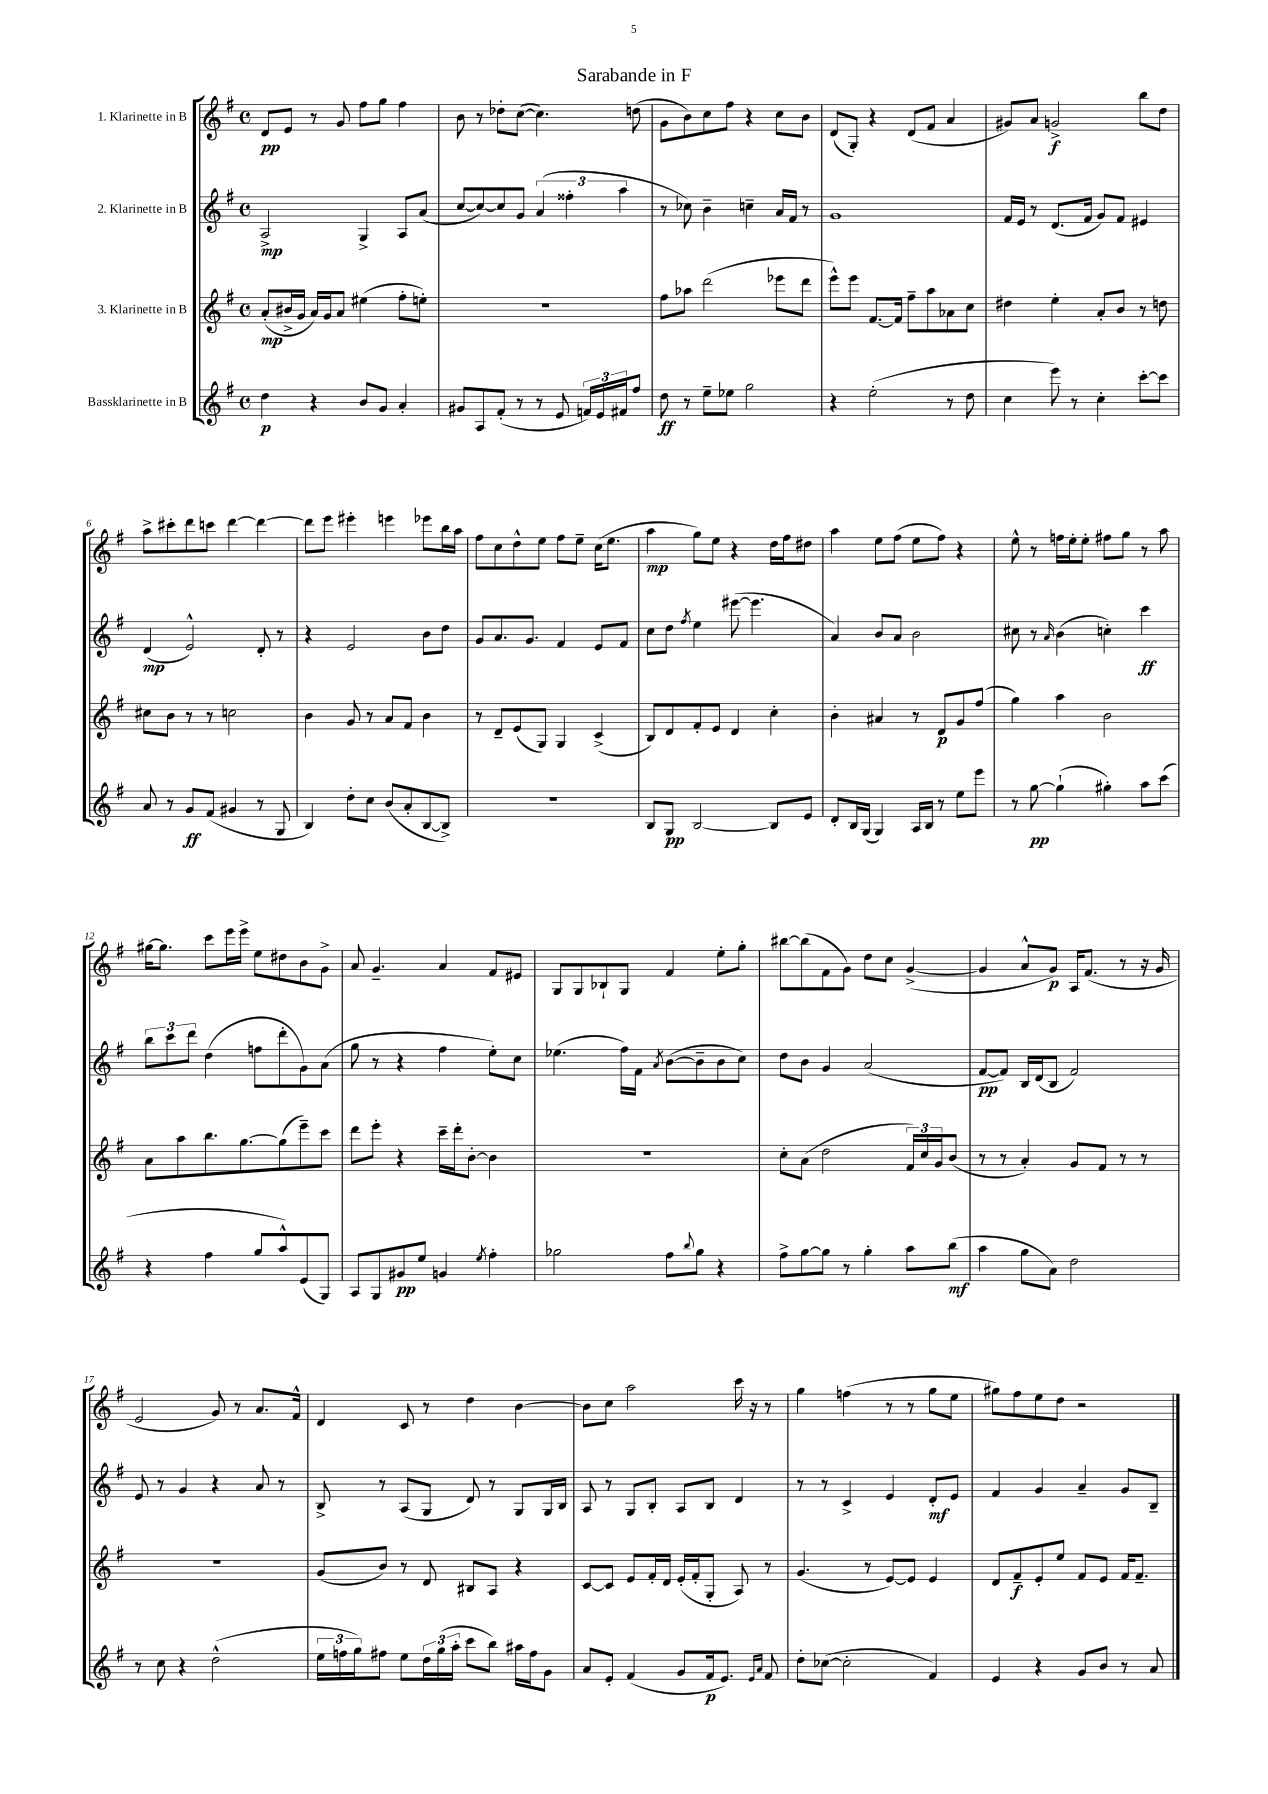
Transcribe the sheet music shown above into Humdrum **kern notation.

**kern	**dynam	**kern	**dynam	**kern	**dynam	**kern	**dynam
*part4	*part4	*part3	*part3	*part2	*part2	*part1	*part1
*staff4	*staff4	*staff3	*staff3	*staff2	*staff2	*staff1	*staff1
*I"Bassklarinette in B	*	*I"3. Klarinette in B	*	*I"2. Klarinette in B	*	*I"1. Klarinette in B	*
*clefG2	*	*clefG2	*	*clefG2	*	*clefG2	*
*k[f#]	*	*k[f#]	*	*k[f#]	*	*k[f#]	*
*M4/4	*	*M4/4	*	*M4/4	*	*M4/4	*
*met(c)	*	*met(c)	*	*met(c)	*	*met(c)	*
=1	=1	=1	=1	=1	=1	=1	=1
4dd\	p	(8a'/L	mp	2A^/	mp	8d/L	pp
.	.	16b#X^/L	.	.	.	8e/J	.
.	.	16g/JJ	.	.	.	.	.
4r	.	16a/LL)	.	.	.	8r	.
.	.	16g/J	.	.	.	.	.
.	.	8a/J	.	.	.	8g/	.
8b/L	.	(4ee#X\	.	4G^/	.	8ff#\L	.
8g/J	.	.	.	.	.	8gg\J	.
4a'/	.	8ff#'\L	.	8A/L	.	4ff#\	.
.	.	8een'\J)	.	(8a/J	.	.	.
=2	=2	=2	=2	=2	=2	=2	=2
8g#X/L	.	1r	.	[8cc/L	.	8b\	.
8A/	.	.	.	8cc/_)	.	8r	.
(8f#'/J	.	.	.	8cc/]	.	8dd-X'\L	.
8r	.	.	.	8g/J	.	([8cc\J	.
8r	.	.	.	(6a/	.	4.cc\])	.
8e/	.	.	.	.	.	.	.
.	.	.	.	6ff##X'\	.	.	.
24fn/LL)	.	.	.	.	.	.	.
24e/	.	.	.	.	.	.	.
24f#X/J	.	.	.	6aa\	.	.	.
8ff#/J	.	.	.	.	.	(8ddn\	.
=3	=3	=3	=3	=3	=3	=3	=3
8dd\	ff	8ff#\L	.	8r	.	8g\L	.
8r	.	8aa-X\J	.	8cc-X\)	.	8b\)	.
8ee~\L	.	(2ddd\	.	4b~\	.	8cc\	.
8ee-X\J	.	.	.	.	.	8ff#\J	.
2gg\	.	.	.	4ccn~\	.	4r	.
.	.	8eee-X\L	.	16a/LL	.	8cc\L	.
.	.	.	.	16f#/JJ	.	.	.
.	.	8ddd\J	.	8r	.	8b\J	.
=4	=4	=4	=4	=4	=4	=4	=4
4r	.	8eee^^\L)	.	1g	.	(8d/L	.
.	.	8eee\J	.	.	.	8G'/J)	.
(2ee'\	.	[8.f#/L	.	.	.	4r	.
.	.	16f#/Jk]	.	.	.	.	.
.	.	8ff#~\L	.	.	.	(8d/L	.
.	.	8aa\	.	.	.	8f#/J	.
8r	.	8a-X\	.	.	.	4a/	.
8dd\	.	8cc\J	.	.	.	.	.
=5	=5	=5	=5	=5	=5	=5	=5
4cc\	.	4dd#X\	.	16f#/LL	.	8g#X/L)	.
.	.	.	.	16e/JJ	.	.	.
.	.	.	.	8r	.	8a/J	.
8eee\)	.	4ee'\	.	(8.d/L	.	2gn^/	f
8r	.	.	.	.	.	.	.
.	.	.	.	16f#/Jk	.	.	.
4cc'\	.	8a'/L	.	8g/L)	.	.	.
.	.	8b/J	.	8f#/J	.	.	.
[8ccc'\L	.	8r	.	4e#X/	.	8bb\L	.
8ccc\J]	.	8ddn\	.	.	.	8dd\J	.
!!LO:LB:g=z
=6	=6	=6	=6	=6	=6	=6	=6
8a/	.	8cc#X\L	.	(4d/	mp	8aa^\L	.
8r	.	8b\J	.	.	.	8ccc#X'\	.
8g/L	ff	8r	.	2e^^/)	.	8ddd\	.
(8f#/J	.	8r	.	.	.	8cccn\J	.
4g#X/	.	2ccn\	.	.	.	[4ddd\	.
8r	.	.	.	8d'/	.	4ddd\_	.
8G/	.	.	.	8r	.	.	.
=7	=7	=7	=7	=7	=7	=7	=7
4B/)	.	4b\	.	4r	.	8ddd\L]	.
.	.	.	.	.	.	8eee\J	.
8dd'\L	.	8g/	.	2e/	.	4eee#X'\	.
8cc\J	.	8r	.	.	.	.	.
(8b/L	.	8a/L	.	.	.	4eeen\	.
8a'/	.	8f#/J	.	.	.	.	.
[8B/	.	4b\	.	8b\L	.	8eee-X\L	.
8B^/J])	.	.	.	8dd\J	.	16bb\L	.
.	.	.	.	.	.	16aa\JJ	.
=8	=8	=8	=8	=8	=8	=8	=8
1r	.	8r	.	8g/L	.	8ff#\L	.
.	.	8d~/L	.	8.a/	.	8cc\	.
.	.	(8e/	.	.	.	8dd^^\	.
.	.	.	.	8.g/J	.	.	.
.	.	8G/J)	.	.	.	8ee\J	.
.	.	4G/	.	4f#/	.	8ff#\L	.
.	.	.	.	.	.	8ee~\J	.
.	.	(4c^/	.	8e/L	.	(16cc\KL	.
.	.	.	.	.	.	8.ee\J	.
.	.	.	.	8f#/J	.	.	.
=9	=9	=9	=9	=9	=9	=9	=9
8B/L	.	8B/L)	.	8cc\L	.	4aa\	mp
8G/J	pp	8d/	.	8dd\J	.	.	.
.	.	.	.	8qff#/	.	.	.
[2B/	.	8f#'/	.	4ee\	.	8gg\L)	.
.	.	8e/J	.	.	.	8ee\J	.
.	.	4d/	.	([8eee#X\	.	4r	.
.	.	.	.	4.eee#\]	.	.	.
8B/L]	.	4cc'\	.	.	.	16dd\LL	.
.	.	.	.	.	.	16ff#\J	.
8e/J	.	.	.	.	.	8dd#X\J	.
=10	=10	=10	=10	=10	=10	=10	=10
8d'/L	.	4b'\	.	4a/)	.	4aa\	.
16B/L	.	.	.	.	.	.	.
(16G/JJ	.	.	.	.	.	.	.
4G/)	.	4a#X/	.	8b/L	.	8ee\L	.
.	.	.	.	8a/J	.	(8ff#\J	.
16A/LL	.	8r	.	2b\	.	8ee\L	.
16B/JJ	.	.	.	.	.	.	.
8r	.	8d/L	p	.	.	8ff#\J)	.
8ee\L	.	8g/	.	.	.	4r	.
8eee\J	.	(8ff#/J	.	.	.	.	.
=11	=11	=11	=11	=11	=11	=11	=11
8r	.	4gg\)	.	8cc#X\	.	8ee^^\	.
[8gg\	pp	.	.	8r	.	8r	.
.	.	.	.	16qqa/	.	.	.
(4gg`\]	.	4aa\	.	(4b\	.	16ffn\LL	.
.	.	.	.	.	.	16ee'\J	.
.	.	.	.	.	.	8ee'\J	.
4gg#X'\)	.	2b\	.	4ccn'\)	.	8ff#X\L	.
.	.	.	.	.	.	8gg\J	.
8aa\L	.	.	.	4ccc\	ff	8r	.
(8ccc\J	.	.	.	.	.	8aa\	.
!!LO:LB:g=z
=12	=12	=12	=12	=12	=12	=12	=12
4r	.	8a\L	.	12bb\L	.	[16gg#X\KL	.
.	.	.	.	.	.	8.gg#\J]	.
.	.	.	.	12ccc\	.	.	.
.	.	8aa\	.	.	.	.	.
.	.	.	.	12ddd\J	.	.	.
4ff#\	.	8.bb\	.	(4dd\	.	8ccc\L	.
.	.	.	.	.	.	16eee\L	.
.	.	[8.gg\	.	.	.	16eee^\JJ	.
8gg/L	.	.	.	8ffn\L	.	8ee\L	.
8aa^^/)	.	(8gg\]	.	8ddd'\	.	8dd#X\	.
(8e/	.	8eee~\)	.	8g\)	.	8b\	.
8G/J)	.	8ccc\J	.	(8a\J	.	8g^\J	.
=13	=13	=13	=13	=13	=13	=13	=13
8A/L	.	8ddd\L	.	8gg\	.	8a/	.
8G/	.	8eee'\J	.	8r	.	4.g~/	.
8g#X/	pp	4r	.	4r	.	.	.
8ee/J	.	.	.	.	.	.	.
4gn/	.	16ccc~\LL	.	4ff#\	.	4a/	.
.	.	16ddd'\J	.	.	.	.	.
.	.	[8b'\J	.	.	.	.	.
8qee/	.	.	.	.	.	.	.
4ff#'\	.	4b\]	.	8ee'\L)	.	8f#/L	.
.	.	.	.	8cc\J	.	8e#X/J	.
=14	=14	=14	=14	=14	=14	=14	=14
2gg-X\	.	1r	.	(4.ee-X\	.	8G/L	.
.	.	.	.	.	.	8G/	.
.	.	.	.	.	.	8B-X`/	.
.	.	.	.	16ff#\LL)	.	8G/J	.
.	.	.	.	16f#\JJ	.	.	.
.	.	.	.	8qa/	.	.	.
8ff#\L	.	.	.	([8b\L	.	4f#/	.
8qqbb/	.	.	.	.	.	.	.
8gg-\J	.	.	.	8b~\]	.	.	.
4r	.	.	.	8b\	.	8ee'\L	.
.	.	.	.	8cc\J)	.	8gg'\J	.
=15	=15	=15	=15	=15	=15	=15	=15
8ff#^\L	.	8cc'\L	.	8dd\L	.	[8bb#X\L	.
[8gg\	.	(8a\J	.	8b\J	.	(8bb#\]	.
8gg\J]	.	2dd\	.	4g/	.	8f#\	.
8r	.	.	.	.	.	8g\J)	.
4gg'\	.	.	.	(2a/	.	8dd\L	.
.	.	.	.	.	.	8cc\J	.
8aa\L	.	24f#/LL)	.	.	.	([4g^/	.
.	.	24cc/	.	.	.	.	.
.	.	24g/J	.	.	.	.	.
(8bb\J	mf	(8b/J	.	.	.	.	.
=16	=16	=16	=16	=16	=16	=16	=16
4aa\	.	8r	.	[8f#/L	pp	4g/]	.
.	.	8r	.	8f#/J])	.	.	.
8gg\L	.	4a'/)	.	16B/LL	.	8a^^/L	.
.	.	.	.	(16d/J	.	.	.
8a\J)	.	.	.	8B/J	.	8g/J)	p
2dd\	.	8g/L	.	2f#/)	.	16A/KL	.
.	.	.	.	.	.	(8.f#/J	.
.	.	8f#/J	.	.	.	.	.
.	.	8r	.	.	.	8r	.
.	.	8r	.	.	.	16r	.
.	.	.	.	.	.	16g/	.
!!LO:LB:g=z
=17	=17	=17	=17	=17	=17	=17	=17
8r	.	1r	.	8e/	.	2e/	.
8cc\	.	.	.	8r	.	.	.
4r	.	.	.	4g/	.	.	.
(2dd^^\	.	.	.	4r	.	8g/)	.
.	.	.	.	.	.	8r	.
.	.	.	.	8a/	.	8.a/L	.
.	.	.	.	8r	.	.	.
.	.	.	.	.	.	16f#^^/Jk	.
=18	=18	=18	=18	=18	=18	=18	=18
24ee\LL	.	(8g/L	.	8B^/	.	4d/	.
24ffn\	.	.	.	.	.	.	.
24gg\J)	.	.	.	.	.	.	.
8ff#X\J	.	8b/J)	.	8r	.	.	.
8ee\L	.	8r	.	(8A/L	.	8c/	.
24dd\L	.	8d/	.	8G/J	.	8r	.
(24gg\	.	.	.	.	.	.	.
24aa'\JJ	.	.	.	.	.	.	.
8ccc\L	.	8B#X/L	.	8d/)	.	4dd\	.
8bb\J)	.	8A/J	.	8r	.	.	.
16aa#X\LL	.	4r	.	8G/L	.	[4b\	.
16ff#\J	.	.	.	.	.	.	.
8g\J	.	.	.	16G/L	.	.	.
.	.	.	.	16B/JJ	.	.	.
=19	=19	=19	=19	=19	=19	=19	=19
8a/L	.	[8c/L	.	8A/	.	8b\L]	.
8e'/J	.	8c/J]	.	8r	.	8cc\J	.
(4f#/	.	8e/L	.	8G/L	.	2aa\	.
.	.	16f#'/L	.	8B'/J	.	.	.
.	.	16d/JJ	.	.	.	.	.
8g/L	.	(16e'/LL	.	8A/L	.	.	.
.	.	16f#'/J	.	.	.	.	.
16f#/k	p	8G'/J	.	8B/J	.	.	.
8.e/J)	.	.	.	.	.	.	.
.	.	8A/)	.	4d/	.	16ccc\	.
.	.	.	.	.	.	16r	.
16qqe/LL	.	.	.	.	.	.	.
16qqa/JJ	.	.	.	.	.	.	.
8f#/	.	8r	.	.	.	8r	.
=20	=20	=20	=20	=20	=20	=20	=20
8dd'\L	.	(4.g/	.	8r	.	4gg\	.
([8cc-X\J	.	.	.	8r	.	.	.
2cc-'\]	.	.	.	4c^/	.	(4ffn\	.
.	.	8r	.	.	.	.	.
.	.	[8e/L)	.	4e/	.	8r	.
.	.	8e/J]	.	.	.	8r	.
4f#/)	.	4e/	.	8d'/L	mf	8gg\L	.
.	.	.	.	8e/J	.	8ee\J	.
=21	=21	=21	=21	=21	=21	=21	=21
4e/	.	8d/L	.	4f#/	.	8gg#X\L)	.
.	.	8f#~/	f	.	.	8ff#\	.
4r	.	8e'/	.	4g/	.	8ee\	.
.	.	8ee/J	.	.	.	8dd\J	.
8g/L	.	8f#/L	.	4a~/	.	2r	.
8b/J	.	8e/J	.	.	.	.	.
8r	.	16f#/KL	.	8g/L	.	.	.
.	.	8.f#~/J	.	.	.	.	.
8a/	.	.	.	8B~/J	.	.	.
==	==	==	==	==	==	==	==
*-	*-	*-	*-	*-	*-	*-	*-
